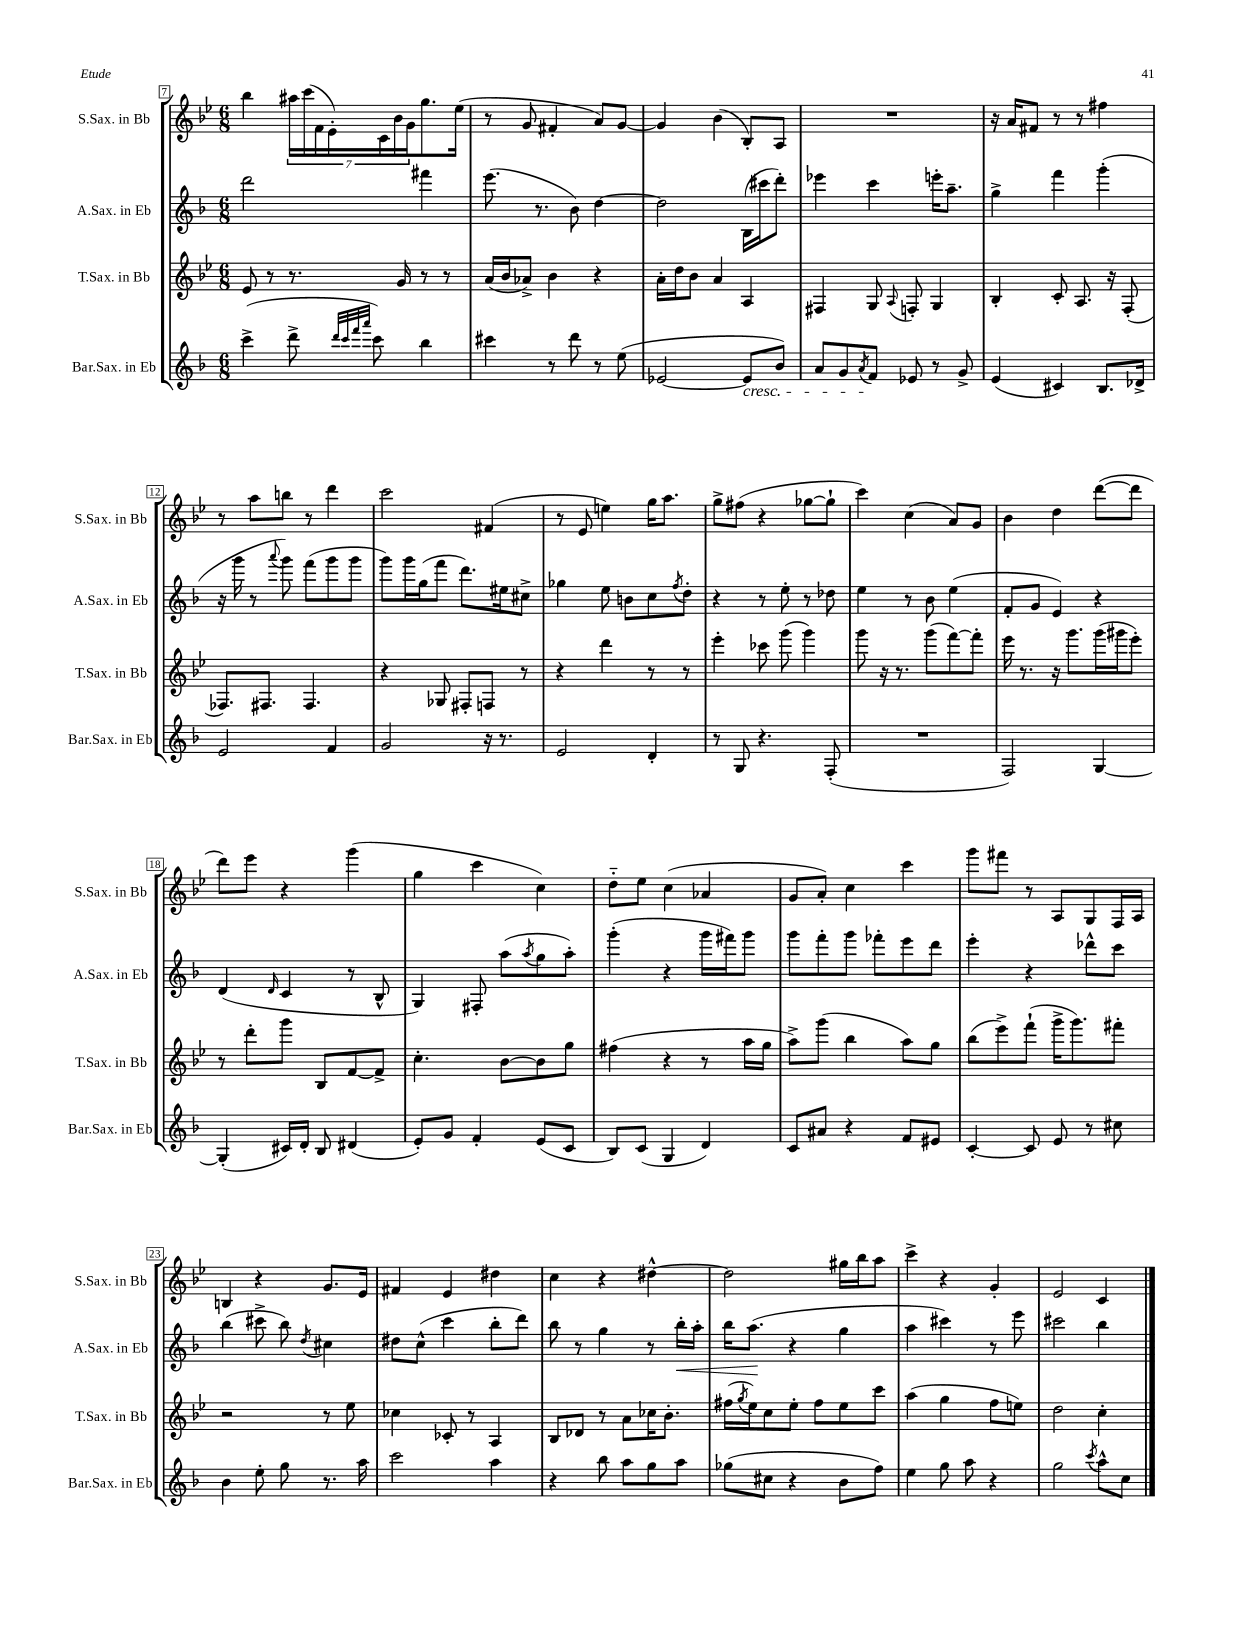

**kern	**kern	**kern	**dynam	**kern
*part4	*part3	*part2	*part2	*part1
*staff4	*staff3	*staff2	*staff2	*staff1
*I"Bar.Sax. in Eb	*I"T.Sax. in Bb	*I"A.Sax. in Eb	*	*I"S.Sax. in Bb
*I'Bar.Sax. in Eb	*I'T.Sax. in Bb	*I'A.Sax. in Eb	*	*I'S.Sax. in Bb
*clefG2	*clefG2	*clefG2	*	*clefG2
*k[b-]	*k[b-e-]	*k[b-]	*	*k[b-e-]
*M6/8	*M6/8	*M6/8	*	*M6/8
=7	=7	=7	=7	=7
(4ccc^\	8e-/	2ddd\	.	4bb-\
.	8r	.	.	.
8ddd^\	8.r	.	.	28aa#X\LL
.	.	.	.	(28ccc\
.	.	.	.	28f\
.	.	.	.	28e-'\)
32qqddd/LLL	.	.	.	.
32qqccc/	.	.	.	.
32qqfff/	.	.	.	.
32qqaaa/JJJ	.	.	.	.
8ccc\)	.	.	.	.
.	.	.	.	28c\
.	.	.	.	28b-\
.	16g/	.	.	.
.	.	.	.	28g\J
4bb-\	8r	4fff#X\	.	8.gg\
.	8r	.	.	.
.	.	.	.	(16ee-\Jk
=8	=8	=8	=8	=8
4ccc#X\	(16a/LL	(8.eee\	.	8r
.	16b-/J	.	.	.
.	8a-X^/J)	.	.	8g/
.	.	8.r	.	.
8r	4b-\	.	.	4f#X'/
8ddd\	.	8b-\)	.	.
8r	4r	[4dd\	.	8a/L)
(8ee\	.	.	.	[8g/J
=9	=9	=9	=9	=9
[2e-X/	16a'\LL	2dd\]	.	4g/]
.	16dd\J	.	.	.
.	8b-\J	.	.	.
.	4a/	.	.	(4b-\
!LO:TX:b:i:t=cresc.	!	!	!	!
8e-/L]	4A/	(16B-\LL	.	8B-'/L)
.	.	16ccc#X\J	.	.
8b-/J)	.	8ddd'\J)	.	8A/J
=10	=10	=10	=10	=10
8a/L	4F#X/	4eee-X\	.	2.r
8g/	.	.	.	.
8qa/	.	.	.	.
8f/J	8G/	4ccc\	.	.
.	8qqA/	.	.	.
8e-X/	8Fn'/	.	.	.
8r	4G/	16eeen'\KL	.	.
.	.	8.aa~\J	.	.
8g^/	.	.	.	.
=11	=11	=11	=11	=11
(4e/	4B-'/	4gg^\	.	16r
.	.	.	.	16a/KL
.	.	.	.	8f#X/J
4c#X/)	8c'/	4fff\	.	8r
.	8.A/	.	.	8r
8.B-/L	.	(4ggg'\	.	4ff#X\
.	16r	.	.	.
.	(8F'/	.	.	.
16d-X^/Jk	.	.	.	.
!!LO:LB:g=z
=12	=12	=12	=12	=12
2e/	8.F-X/L)	16r	.	8r
.	.	16ggg\	.	.
.	.	8r	.	8aa\L
.	8.F#X/J	.	.	.
.	.	8qqaaa/	.	.
.	.	8ggg\)	.	8bbn\J
.	4.F#/	(8fff\L	.	8r
4f/	.	8ggg\	.	4ddd\
.	.	8ggg\J	.	.
=13	=13	=13	=13	=13
2g/	4r	8ggg\L)	.	2ccc\
.	.	16ggg\L	.	.
.	.	(16gg\J	.	.
.	8G-X/	8fff\J	.	.
.	8F#X'/L	8.ddd\L)	.	.
16r	8Fn/J	.	.	(4f#X/
8.r	.	16ee#X\k	.	.
.	8r	8cc#X^\J	.	.
=14	=14	=14	=14	=14
2e/	4r	4gg-X\	.	8r
.	.	.	.	8e-/
.	4ddd\	8ee\	.	4een\)
.	.	8bn\L	.	.
4d'/	8r	8cc\	.	16gg\KL
.	.	.	.	8.aa\J
.	.	8qff/	.	.
.	8r	8dd'\J	.	.
=15	=15	=15	=15	=15
8r	4eee-'\	4r	.	8gg^\L
8G/	.	.	.	(8ff#X\J
4.r	8ccc-X\	8r	.	4r
.	(8ggg\	8ee'\	.	.
.	4ggg\)	8r	.	[8gg-X\L
(8F'/	.	8dd-X\	.	8gg-`\J]
=16	=16	=16	=16	=16
2.r	8ggg\	4ee\	.	4ccc\)
.	16r	.	.	.
.	8.r	.	.	.
.	.	8r	.	(4cc\
.	(8ggg\L	8b-\	.	.
.	[8fff\)	(4ee\	.	8a/L)
.	8fff'\J]	.	.	8g/J
=17	=17	=17	=17	=17
2F/)	16eee-\	8f'/L	.	4b-\
.	8.r	.	.	.
.	.	8g/J	.	.
.	16r	4e/)	.	4dd\
.	8.ggg\L	.	.	.
[4G/	(16ggg\L	4r	.	([8ddd\L
.	16ggg#X\J	.	.	.
.	8eee-'\J)	.	.	8ddd\J]
!!LO:LB:g=z
=18	=18	=18	=18	=18
(4G'/]	8r	(4d/	.	8ddd\L)
.	8ddd'\L	.	.	8eee-\J
.	.	16qqd/	.	.
16c#X/LL)	8ggg\J	4c/	.	4r
16d'/JJ	.	.	.	.
8B-/	8B-/L	.	.	.
(4d#X/	[8f/	8r	.	(4ggg\
.	8f^/J]	8B-^^/	.	.
=19	=19	=19	=19	=19
8e'/L)	4.cc'\	4G/)	.	4gg\
8g/J	.	.	.	.
4f'/	.	8F#X'/	.	4ccc\
.	[8b-\L	(8aa\L	.	.
.	.	8qaa/	.	.
(8e/L	8b-\]	8gg\	.	4cc\)
8c/J	8gg\J	8aa'\J)	.	.
=20	=20	=20	=20	=20
8B-/L)	(4ff#X\	(4ggg'\	.	8dd\L
(8c/J	.	.	.	8ee-\J
4G/	4r	4r	.	(4cc\
4d/)	8r	16ggg\LL	.	4a-X/
.	.	16fff#X\J)	.	.
.	16aa\LL	8ggg\J	.	.
.	16gg\JJ	.	.	.
=21	=21	=21	=21	=21
8c/L	8aa^\L)	8ggg\L	.	8g/L
8a#X/J	(8ggg\J	8fff'\	.	8a'/J)
4r	4bb-\	8ggg\J	.	4cc\
.	.	8fff-X'\L	.	.
8f/L	8aa\L)	8eee\	.	4ccc\
8e#X/J	8gg\J	8ddd\J	.	.
=22	=22	=22	=22	=22
[4c'/	(8bb-\L	4eee'\	.	8ggg\L
.	8eee-^\)	.	.	8fff#X\J
8c/]	(8fff`\J	4r	.	8r
8e/	16ggg^\KL	.	.	8A/L
.	8.ggg\)	.	.	.
8r	.	8ddd-X^^\L	.	8G/
8cc#X\	8fff#X'\J	8ccc\J	.	16F/L
.	.	.	.	16A/JJ
!!LO:LB:g=z
=23	=23	=23	=23	=23
4b-\	2r	(4bb-\	.	4Bn/
8ee'\	.	8ccc#X^\	.	4r
8gg\	.	8bb-\)	.	.
.	.	8qdd/	.	.
8.r	8r	4cc#X\	.	8.g/L
.	8ee-\	.	.	.
16aa\	.	.	.	16e-/Jk
=24	=24	=24	=24	=24
2ccc\	4cc-X\	8dd#X\L	.	4f#X/
.	.	(8cc^^\J	.	.
.	8c-X'/	4ccc\	.	4e-/
.	8r	.	.	.
4aa\	4A/	8bb-'\L	.	4dd#X\
.	.	8ddd\J)	.	.
=25	=25	=25	=25	=25
4r	8B-/L	8bb-\	.	4cc\
.	8d-X/J	8r	.	.
8bb-\	8r	4gg\	.	4r
8aa\L	8a\L	.	.	.
8gg\	16cc-X\K	8r	.	[4dd#X^^\
.	8.b-'\J	.	.	.
!	!	!	!LO:HP:b	!
8aa\J	.	16bb-'\LL	<	.
.	.	16aa'\JJ	.	.
=26	=26	=26	=26	=26
(8gg-X\L	(16ff#X\LL	16bb-\KL	.	2dd#\]
.	8qgg/	.	.	.
.	16ee-\J)	(8.aa\J	.	.
8cc#X\J	8cc\	.	.	.
4r	8ee-'\J	4r	[	.
.	8ff#\L	.	.	.
8b-\L	8ee-\	4gg\	.	16gg#X\LL
.	.	.	.	16bb-\J
8ff\J)	8ccc\J	.	.	8aa\J
=27	=27	=27	=27	=27
4ee\	(4aa\	4aa\	.	4ccc^\
8gg\	4gg\	4ccc#X\)	.	4r
8aa\	.	.	.	.
4r	8ff\L	8r	.	4g'/
.	8een\J)	8eee\	.	.
=28	=28	=28	=28	=28
2gg\	2dd\	2ccc#X\	.	2e-/
8qccc/	.	.	.	.
8aa^^\L	4cc'\	4bb-\	.	4c/
8cc\J	.	.	.	.
==	==	==	==	==
*-	*-	*-	*-	*-
